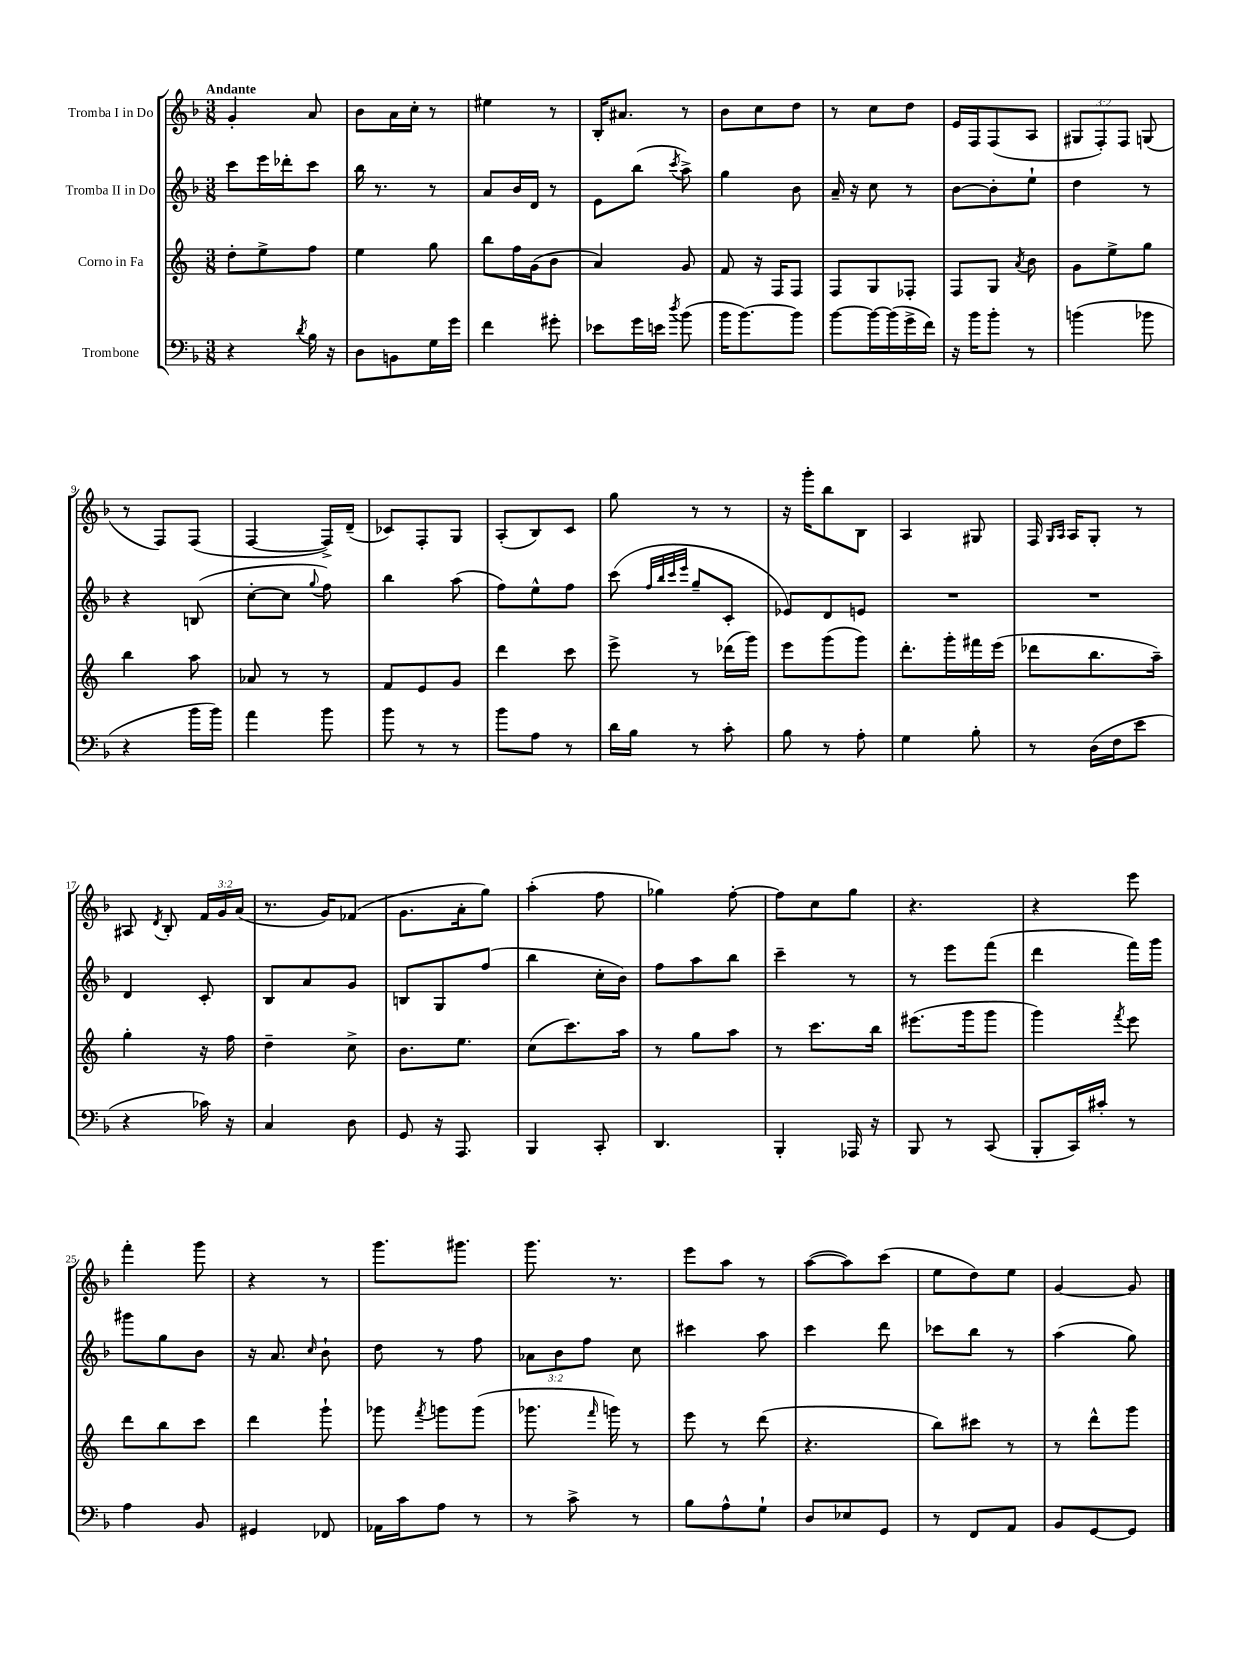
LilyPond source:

<<
\new StaffGroup <<
\new Staff = "s0" \with { instrumentName = "Tromba I in Do" } {
    \clef treble \key f \major \numericTimeSignature \time 3/8 \override Staff.TupletNumber.text = #tuplet-number::calc-fraction-text \tempo "Andante"
    \autoBeamOff g'4-. a'8 |
    bes'8[ a'16 c''16]-. r8 |
    eis''4 r8 |
    bes16[-. ais'8.] r8 |
    bes'8[ c''8 d''8] |
    r8 c''8[ d''8] |
    e'16[ f16 f8( a8] |
    \tuplet 3/2 { gis8[ f8-.) f8] } g8( |
    r8 f8[) f8]( |
    f4~ f16[->) d'16]--( |
    ces'8[) f8-. g8] |
    a8[-.( bes8) c'8] |
    g''8 r8 r8 |
    r16 g'''16[-. bes''8 bes8] |
    a4 gis8 |
    f16 \grace { g16[ a16] } a16[ g8]-. r8 |
    ais8 \acciaccatura { d'8 } bes8-. \tuplet 3/2 { f'16[ g'16 a'16]( } |
    r8. g'16[) fes'8]( |
    g'8.[ a'16-. g''8]) |
    a''4-.( f''8 |
    ges''4) f''8~-. |
    f''8[ c''8 g''8] |
    r4. |
    r4 e'''8 |
    f'''4-. g'''8 |
    r4 r8 |
    g'''8.[ gis'''8.] |
    g'''8. r8. |
    e'''8[ a''8] r8 |
    a''8[~( a''8) c'''8]( |
    e''8[ d''8) e''8] |
    g'4~ g'8 \bar "|." |
}
\new Staff = "s1" \with { instrumentName = "Tromba II in Do" } {
    \clef treble \key f \major \numericTimeSignature \time 3/8 \override Staff.TupletNumber.text = #tuplet-number::calc-fraction-text
    \autoBeamOff c'''8[ e'''16 des'''16-. c'''8] |
    bes''16 r8. r8 |
    a'8[ bes'16 d'16] r8 |
    e'8[ bes''8]( \acciaccatura { c'''8 } a''8->) |
    g''4 bes'8 |
    a'16-- r16 c''8 r8 |
    bes'8[~ bes'8-. e''8]-! |
    d''4 r8 |
    r4 b8( |
    c''8[~-. c''8] \appoggiatura { g''8 } f''8) |
    bes''4 a''8( |
    f''8[) e''8-^ f''8] |
    c'''8( \grace { f''32[ bes''32 c'''32 e'''32] } g''8[-- c'8]-. |
    ees'8[) d'8 e'8] |
    R4. |
    R4. |
    d'4 c'8-. |
    bes8[ a'8 g'8] |
    b8[ g8 f''8]( |
    bes''4 c''16[-. bes'16]) |
    f''8[ a''8 bes''8] |
    c'''4-- r8 |
    r8 e'''8[ f'''8]( |
    d'''4 f'''16[) g'''16] |
    gis'''8[ g''8 bes'8] |
    r16 a'8. \grace { c''16 } bes'8-! |
    d''8 r8 f''8 |
    \tuplet 3/2 { aes'8[ bes'8 f''8] } c''8 |
    cis'''4 a''8 |
    c'''4 d'''8 |
    ces'''8[ bes''8] r8 |
    a''4( g''8) \bar "|." |
}
\new Staff = "s2" \with { instrumentName = "Corno in Fa" } {
    \clef treble \key c \major \numericTimeSignature \time 3/8
    \autoBeamOff d''8[-. e''8-> f''8] |
    e''4 g''8 |
    b''8[ f''16 g'16( b'8] |
    a'4) g'8 |
    f'8 r16 f16[ f8] |
    f8[ g8 fes8]-. |
    f8[ g8] \acciaccatura { a'8 } b'8 |
    g'8[ e''8-> g''8] |
    b''4 a''8 |
    aes'8 r8 r8 |
    f'8[ e'8 g'8] |
    d'''4 c'''8 |
    e'''8-> r8 des'''16[( g'''16]) |
    e'''8[ g'''8( g'''8]) |
    d'''8.[-. g'''16-. fis'''16 e'''16]( |
    des'''8[ b''8. a''16]--) |
    g''4-. r16 f''16 |
    d''4-- c''8-> |
    b'8.[ e''8.] |
    c''8[( c'''8.) a''16] |
    r8 g''8[ a''8] |
    r8 c'''8.[ b''16] |
    eis'''8.[( g'''16 g'''8] |
    g'''4) \acciaccatura { f'''8 } e'''8 |
    d'''8[ b''8 c'''8] |
    d'''4 g'''8-! |
    ges'''8 \acciaccatura { f'''8 } g'''8[ g'''8]( |
    ges'''8. \grace { f'''16 } g'''16) r8 |
    e'''8 r8 d'''8( |
    r4. |
    b''8[) cis'''8] r8 |
    r8 d'''8[-^ g'''8] \bar "|." |
}
\new Staff = "s3" \with { instrumentName = "Trombone" } {
    \clef bass \key f \major \numericTimeSignature \time 3/8
    \autoBeamOff r4 \acciaccatura { d'8 } bes16 r16 |
    d8[ b,8 g16 g'16] |
    f'4 gis'8-. |
    ees'8[ g'16 e'16] \acciaccatura { d''8 } bes'8( |
    bes'16[ bes'8.~) bes'8] |
    bes'8[~ bes'16~ bes'16( g'16-> f'16]) |
    r16 bes'16[ bes'8]-. r8 |
    b'4( bes'8 |
    r4 bes'16[ bes'16]) |
    a'4 bes'8 |
    bes'8 r8 r8 |
    bes'8[ a8] r8 |
    d'16[ bes16] r8 c'8-. |
    bes8 r8 a8-. |
    g4 bes8-. |
    r8 d16[( f16 e'8] |
    r4 ces'16) r16 |
    c4 d8 |
    g,8 r16 a,,8. |
    bes,,4 c,8-. |
    d,4. |
    bes,,4-. aes,,16 r16 |
    bes,,8 r8 c,8( |
    bes,,8[-. c,16) cis'16]-. r8 |
    a4 bes,8 |
    gis,4 fes,8 |
    aes,16[ c'16 a8] r8 |
    r8 c'8-> r8 |
    bes8[ a8-^ g8]-! |
    d8[ ees8 g,8] |
    r8 f,8[ a,8] |
    bes,8[ g,8~ g,8] \bar "|." |
}
>>
>>
